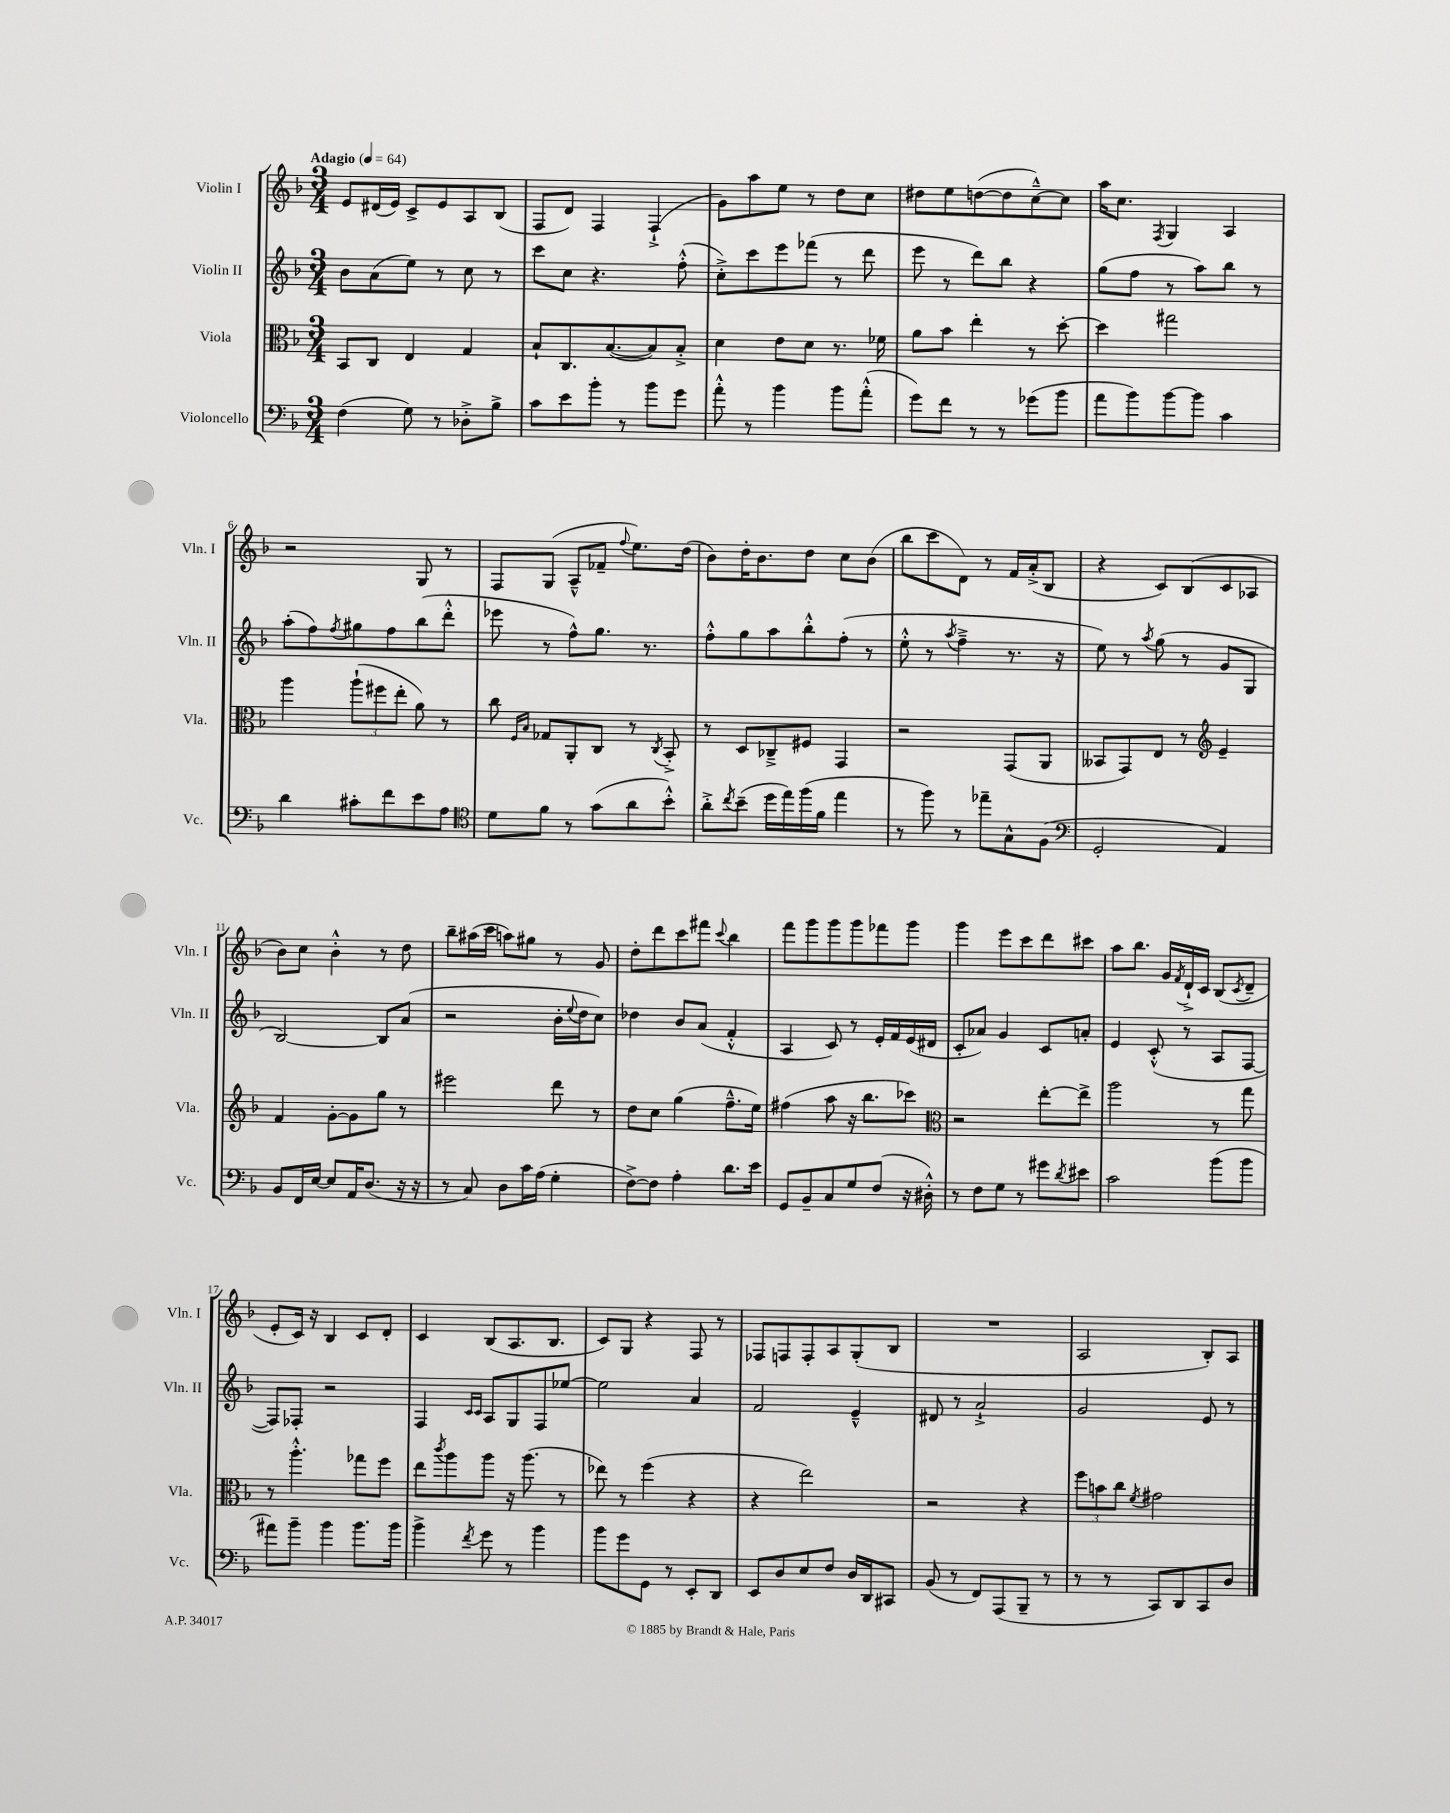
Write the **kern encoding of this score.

**kern	**kern	**kern	**kern
*part4	*part3	*part2	*part1
*staff4	*staff3	*staff2	*staff1
*I"Violoncello	*I"Viola	*I"Violin II	*I"Violin I
*I'Vc.	*I'Vla.	*I'Vln. II	*I'Vln. I
*clefF4	*clefC3	*clefG2	*clefG2
*k[b-]	*k[b-]	*k[b-]	*k[b-]
*M3/4	*M3/4	*M3/4	*M3/4
*MM64	*MM64	*MM64	*MM64
=1	=1	=1	=1
!	!	!	!LO:TX:a:B:t=Adagio
(4F\	8BB-/L	8b-\L	8e/L
.	8C/J	(8a\	(16d#X/L
.	.	.	16e/JJ)
8G\)	4E/	8ee\J)	8c^/L
8r	.	8r	8e/
8D-X'^\L	4G/	8cc\	8A/
8B-^\J	.	8r	(8B-/J
=2	=2	=2	=2
8c\L	8B-`/L	8ccc\L	8F/L
8e\	8.C/	8cc\J	8d/J)
8b-'\J	.	4.r	4F/
.	([8.B-/	.	.
8r	.	.	.
8b-\L	8B-/])	.	(4F`^/
8g\J	8B-'^/J	(8ff'^^\	.
=3	=3	=3	=3
8a'^^\	4d\	8cc'^\L)	8g\L)
8r	.	8ccc\	8aa\
4b-\	8e\L	8eee\	8ee\J
.	8d\J	(8fff-X\J	8r
8b-\L	8.r	8r	8dd\L
(8a'^^\J	.	8ddd\	8cc\J
.	16f-X\	.	.
=4	=4	=4	=4
8g\L)	8a\L	8eee\	8dd#X\L
8f\J	8b-\J	8r	8ee\
8r	4ee'\	8ddd\L)	([8ddn\
8r	.	8bb-\J	8dd\]
(8g-X\L	8r	4r	[8cc~^^\)
8b-\J	[8dd'\	.	8cc\J]
=5	=5	=5	=5
8a\L	4dd\]	(8gg\L	16aa\KL
.	.	.	8.cc\J
8b-\)	.	8ff\J	.
.	.	.	8qF/
[8b-\	2gg#X\	8r	4G/
8b-\J]	.	8aa\L)	.
4c\	.	8bb-\J	4A/
.	.	8r	.
!!LO:LB:g=z
=6	=6	=6	=6
4d\	4aa\	(8aa'\L	2r
.	.	8ff\)	.
.	.	8qff/	.
8c#X'\L	(12aa`\L	8gg#X\	.
.	12ff#X\	.	.
8f\	.	8ff\	.
.	12ee'\J	.	.
8e\	8a\)	(8bb-\	8G/
8A\J	8r	8ddd'^^\J	8r
=7	=7	=7	=7
*clefC4	*	*	*
8d\L	8cc\	8eee-X\	8F/L
.	16qqF/LL	.	.
.	16qqB-/JJ	.	.
8f\J	8G-X/L	8r	(8G/J
8r	8AA'/	8ff^^\L)	8A~^^/L
(8g\L	8C/J	8.gg\J	8f-X~/J
.	.	.	8qqff/
8a\	8r	.	8.ee\L)
.	.	8.r	.
.	8qC/	.	.
8b-'^^\J)	8BB-'^/	.	.
.	.	.	(16dd\Jk
=8	=8	=8	=8
8a'^\L	8r	8ff'^^\L	8b-\L)
8qcc/	.	.	.
(8b-~\J	8D/L	8gg\	16dd'\K
.	.	.	8.b-\
16dd\LL	8C-X~^/	8aa\	.
16ee\)	.	.	.
(16ff\	8F#X/J	8bb-'^^\	8dd\J
16f\JJ	.	.	.
4ee\	4GG/	(8ff'\J	8cc\L
.	.	8r	(8b-\J
=9	=9	=9	=9
8r	2r	8ee'^^\	8bb-\L
8ff\)	.	8r	8ccc\
.	.	8qaa/	.
8r	.	4ff~^\	8d\J)
8ee-X~\L	.	.	8r
8G^^\	(8GG/L	8.r	16f/LL
.	.	.	(16a'^/J
(8F\J	8AA/J	.	8B-/J
.	.	16r	.
=10	=10	=10	=10
*clefF4	*	*	*
2GG'/	8BB--X/L	8ee\)	4r
.	8GG/)	8r	.
.	.	8qaa/	.
.	8E/J	(8gg\	8c/L)
.	8r	8r	(8B-/
*	*clefG2	*	*
4AA/)	4e~/	8g/L	8c/
.	.	8G/J	8A-X/J
!!LO:LB:g=z
=11	=11	=11	=11
8BB-/L	4f/	[2B-/)	8b-\L)
16FF/L	.	.	8cc\J
[16E/JJ	.	.	.
8E/L]	[8g'\L	.	4b-'^^\
16AA/K	8g\]	.	.
(8.D/J	.	.	.
.	8gg\J	8B-/L]	8r
16r	8r	(8a/J	8dd\
16r	.	.	.
=12	=12	=12	=12
8r	2eee#X\	2r	8bb-~\L
8C/)	.	.	(16aa#X\L
.	.	.	16ccc\JJ
8D\L	.	.	8aan\L)
16c\L	.	.	8gg#X\J
(16A\JJ	.	.	.
4G'\	8ddd\	16b-'\LL	8r
.	.	8qqee/	.
.	.	16dd\J	.
.	8r	8cc\J)	8g/
=13	=13	=13	=13
[8F^\L)	8dd\L	4dd-X\	8dd'\L
8F\J]	8cc\J	.	8ddd\
4A'\	(4gg\	8b-/L	8ccc\
.	.	(8a/J	8fff#X\J
.	.	.	8qqccc/
8.d\L	8.ff~^^\L	4f'^^/	4bb-\
16e\Jk	16ee\Jk)	.	.
=14	=14	=14	=14
8GG/L	(4ff#X\	4A/	8fff\L
8BB-~/	.	.	8ggg\
8C/	8aa\	8c/)	8ggg\
8G/	16r	8r	8ggg\
.	8.bb-\L	.	.
(8F/J	.	16e'/LL	8fff-X\
.	.	16f/	.
16r	8ccc-X\J)	(16e/	8ggg\J
16D#X'^^\)	.	16d#X/JJ	.
=15	=15	=15	=15
*	*clefC3	*	*
8r	2r	8c'/L	4ggg\
8F\L	.	8a-X/J)	.
8G\J	.	4g/	8eee\L
8r	.	.	8ccc\
8g#X\L	[8ee'\L	8c/L	8ddd\
8qd/	.	.	.
8e#X\J	8ee^\J]	8an'/J	8ccc#X\J
=16	=16	=16	=16
2c\	2aa\	4e/	8aa\L
.	.	.	8.bb-\J
.	.	(8c'^^/	.
.	.	.	16g/LL
.	.	.	8qf/
.	.	8r	16d`^/
.	.	.	16c/JJ
(8b-\L	8r	8A/L	(8B-/L
.	.	.	8qc/
8b-\J	8gg\	[8F/J	8d~/J
!!LO:LB:g=z
=17	=17	=17	=17
8a#X\L)	8r	8F/L])	8e'/L
8b-~\J	4.aa'^^\	8F-X'/J	16c/Jk)
.	.	.	16r
4b-\	.	2r	4B-/
8.b-\L	8gg-X\L	.	8c/L
.	8ff\J	.	8d'/J
16b-\Jk	.	.	.
=18	=18	=18	=18
4b-^\	8ee\L	4F/	4c/
.	8qccc/	.	.
.	8aa\	.	.
.	.	16qqc/LL	.
8qf/	.	16qqc/JJ	.
8g\	8aa\J	8A/L	(8B-/L
8r	16r	8G/	8.A/
.	(8.aa\	.	.
4b-\	.	8F/	.
.	.	.	8.B-/J
.	8r	[8ee-X/J	.
=19	=19	=19	=19
8b-\L	8ee-X\)	2ee-\]	8c/L)
8g\	8r	.	8G/J
8GG\J	(4ff\	.	4r
8r	.	.	.
8EE'/L	4r	4a/	8F/
8DD/J	.	.	8r
=20	=20	=20	=20
8EE/L	4r	2f/	8F-X/L
8D/	.	.	8Fn/
8E/	2ee\)	.	8F'/
8F/J	.	.	8A/
16D/LL	.	4e~^^/	(8G'/
16DD/J	.	.	.
8CC#X/J	.	.	8B-/J
=21	=21	=21	=21
(8BB-/	2r	8d#X/	2.r
8r	.	8r	.
8FF/L)	.	2a`^/	.
(8AAA/	.	.	.
8BBB-~/J	4r	.	.
8r	.	.	.
=22	=22	=22	=22
8r	12ff\L	2g/	2A/
.	12bn\	.	.
8r	.	.	.
.	12cc\J	.	.
.	8qf/	.	.
8CC/L)	2g#X\	.	.
8DD/	.	.	.
8CC/	.	8e/	8B-'/L)
8D/J	.	8r	8A/J
==	==	==	==
*-	*-	*-	*-
